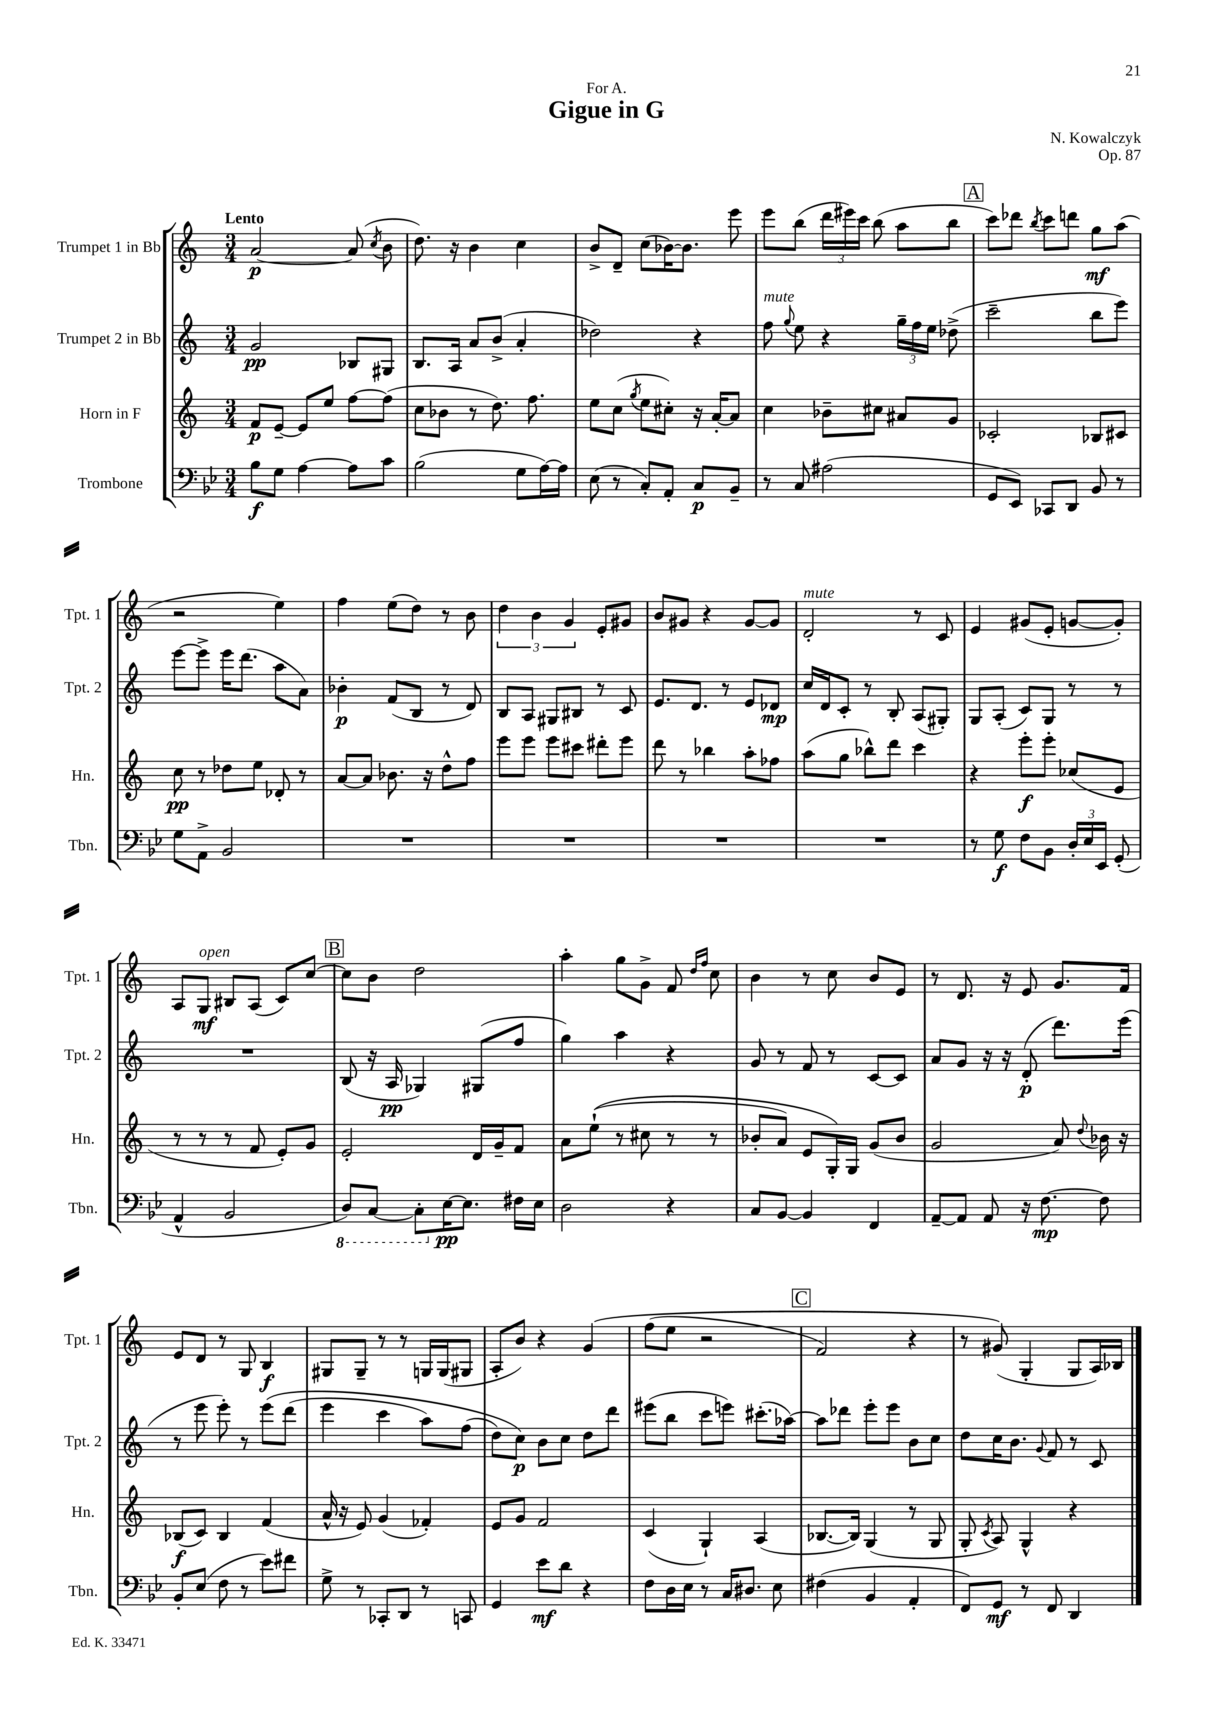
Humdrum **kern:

**kern	**dynam	**kern	**dynam	**kern	**dynam	**kern	**dynam
*part4	*part4	*part3	*part3	*part2	*part2	*part1	*part1
*staff4	*staff4	*staff3	*staff3	*staff2	*staff2	*staff1	*staff1
*I"Trombone	*	*I"Horn in F	*	*I"Trumpet 2 in Bb	*	*I"Trumpet 1 in Bb	*
*I'Tbn.	*	*I'Hn.	*	*I'Tpt. 2	*	*I'Tpt. 1	*
*clefF4	*	*clefG2	*	*clefG2	*	*clefG2	*
*k[b-e-]	*	*k[]	*	*k[]	*	*k[]	*
*M3/4	*	*M3/4	*	*M3/4	*	*M3/4	*
=1	=1	=1	=1	=1	=1	=1	=1
!	!	!	!	!	!	!LO:TX:a:B:t=Lento	!
8B-\L	f	8f/L	p	2g/	pp	[2a/	p
8G\J	.	[8e~/J	.	.	.	.	.
[4A\	.	8e/L]	.	.	.	.	.
.	.	8ee/J	.	.	.	.	.
8A\L]	.	[8ff\L	.	8B-X/L	.	(8a/]	.
.	.	.	.	.	.	8qcc/	.
8c\J	.	(8ff\J]	.	8G#X/J	.	8b\	.
=2	=2	=2	=2	=2	=2	=2	=2
(2B-\	.	8cc\L	.	8.B/L	.	8.dd\)	.
.	.	8b-X\J	.	.	.	.	.
.	.	.	.	16A/Jk	.	16r	.
.	.	8r	.	8a/L	.	4b\	.
.	.	8.dd\)	.	(8b^/J	.	.	.
8G\L	.	.	.	4a'/	.	4cc\	.
.	.	8.ff\	.	.	.	.	.
[16A\L)	.	.	.	.	.	.	.
16A\JJ]	.	.	.	.	.	.	.
=3	=3	=3	=3	=3	=3	=3	=3
(8E-\	.	8ee\L	.	2dd-X\)	.	8b^/L	.
8r	.	(8cc\J	.	.	.	8d~/J	.
.	.	8qgg/	.	.	.	.	.
8C'/L)	.	8ee\L	.	.	.	(8cc\L	.
8AA'/J	.	8cc#X'\J)	.	.	.	[16b-X\K)	.
.	.	.	.	.	.	8.b-\J]	.
8C/L	p	16r	.	4r	.	.	.
.	.	[16a'/KL	.	.	.	.	.
8BB-~/J	.	8a/J]	.	.	.	8eee\	.
=4	=4	=4	=4	=4	=4	=4	=4
!	!	!	!	!LO:TX:a:i:t=mute	!	!	!
8r	.	4cc\	.	8ff\	.	8eee\L	.
.	.	.	.	8qqgg/	.	.	.
8C/	.	.	.	8ee\	.	(8bb\J	.
(2A#X\	.	8b-X~\L	.	4r	.	24ddd\LL	.
.	.	.	.	.	.	24eee#X\)	.
.	.	.	.	.	.	24ccc\JJ	.
.	.	8cc#X\J	.	.	.	(8bb\	.
.	.	8a#X/L	.	24gg~\LL	.	8aa\L	.
.	.	.	.	24ff\	.	.	.
.	.	.	.	24ee\JJ	.	.	.
.	.	8g/J	.	(8dd-X^\	.	8bb\J	.
!!LO:REH:place=s1:t=A
=5	=5	=5	=5	=5	=5	=5	=5
8GG/L	.	2c-X'/	.	2ccc~\	.	8ccc\L)	.
8EE-/J)	.	.	.	.	.	8ddd-X\J	.
.	.	.	.	.	.	8qbb/	.
8CC-X/L	.	.	.	.	.	8ccc\L	.
8DD/J	.	.	.	.	.	8dddn\J	.
8BB-/	.	8B-X/L	.	8bb\L	.	8gg\L	mf
8r	.	8c#X/J	.	8eee\J)	.	(8aa\J	.
!!LO:LB:g=z
=6	=6	=6	=6	=6	=6	=6	=6
8G\L	.	8cc\	pp	[8eee\L	.	2r	.
8AA^\J	.	8r	.	8eee^\J]	.	.	.
2BB-/	.	8dd-X\L	.	16eee\KL	.	.	.
.	.	.	.	(8.ddd\J	.	.	.
.	.	8ee\J	.	.	.	.	.
.	.	8d-X'/	.	8aa\L	.	4ee\)	.
.	.	8r	.	8a\J)	.	.	.
=7	=7	=7	=7	=7	=7	=7	=7
2.r	.	[8a/L	.	4b-X'\	p	4ff\	.
.	.	8a/J]	.	.	.	.	.
.	.	8.b-X\	.	(8f/L	.	(8ee\L	.
.	.	.	.	8B/J	.	8dd\J)	.
.	.	16r	.	.	.	.	.
.	.	8dd^^\L	.	8r	.	8r	.
.	.	8ff\J	.	8d/)	.	8b\	.
=8	=8	=8	=8	=8	=8	=8	=8
2.r	.	8eee\L	.	8B/L	.	6dd\	.
.	.	8eee\J	.	8A/J	.	.	.
.	.	.	.	.	.	6b\	.
.	.	8eee\L	.	8G#X/L	.	.	.
.	.	.	.	.	.	6g/	.
.	.	8ccc#X\J	.	8B#X/J	.	.	.
.	.	8ddd#X'\L	.	8r	.	8e'/L	.
.	.	8eee\J	.	8c/	.	8g#X/J	.
=9	=9	=9	=9	=9	=9	=9	=9
2.r	.	8ddd\	.	8.e/L	.	8b/L	.
.	.	8r	.	.	.	8g#X/J	.
.	.	.	.	8.d/J	.	.	.
.	.	4bb-X\	.	.	.	4r	.
.	.	.	.	8r	.	.	.
.	.	8aa'\L	.	8e/L	.	[8g#/L	.
.	.	8ff-X\J	.	8d-X/J	mp	8g#/J]	.
=10	=10	=10	=10	=10	=10	=10	=10
!	!	!	!	!	!	!LO:TX:a:i:t=mute	!
2.r	.	(8aa\L	.	16cc/LL	.	2d'/	.
.	.	.	.	16d/J	.	.	.
.	.	8gg\J	.	8c'/J	.	.	.
.	.	8bb-X^^\L)	.	8r	.	.	.
.	.	8ddd\J	.	8B'/	.	.	.
.	.	4ccc\	.	(8A/L	.	8r	.
.	.	.	.	8G#X'/J)	.	8c/	.
=11	=11	=11	=11	=11	=11	=11	=11
8r	.	4r	.	8G/L	.	4e/	.
8G\	f	.	.	(8A'/J	.	.	.
8F\L	.	8eee'\L	f	8c/L)	.	(8g#X/L	.
8BB-\J	.	8eee'\J	.	8G/J	.	8e'/J	.
24D'/LL	.	(8cc-X/L	.	8r	.	[8gn/L	.
24E-/	.	.	.	.	.	.	.
24EE-/JJ	.	.	.	.	.	.	.
(8GG'/	.	8e/J	.	8r	.	8g'/J])	.
!!LO:LB:g=z
=12	=12	=12	=12	=12	=12	=12	=12
4AA^^/	.	8r	.	2.r	.	8A/L	.
!	!	!	!	!	!	!LO:TX:a:i:t=open	!
.	.	8r	.	.	.	8G/J	mf
2BB-/	.	8r	.	.	.	8B#X/L	.
.	.	8f/	.	.	.	(8A/J	.
.	.	8e'/L)	.	.	.	8c/L)	.
.	.	8g/J	.	.	.	[8cc/J	.
!!LO:REH:place=s1:t=B
=13	=13	=13	=13	=13	=13	=13	=13
*8ba	*	*	*	*	*	*	*
8DD/L)	.	2e'/	.	(8B/	.	8cc\L]	.
[8CC/J	.	.	.	16r	.	8b\J	.
.	.	.	.	16A/	pp	.	.
8CC'\L]	.	.	.	4G-X/)	.	2dd\	.
*X8ba	*	*	*	*	*	*	*
[16E-\K	pp	.	.	.	.	.	.
8.E-\J]	.	.	.	.	.	.	.
.	.	16d/LL	.	(8G#X/L	.	.	.
.	.	16g~/J	.	.	.	.	.
16F#X\LL	.	8f/J	.	8ff/J	.	.	.
16E-\JJ	.	.	.	.	.	.	.
=14	=14	=14	=14	=14	=14	=14	=14
2D\	.	8a\L	.	4gg\)	.	4aa'\	.
.	.	((8ee`\J	.	.	.	.	.
.	.	8r	.	4aa\	.	8gg\L	.
.	.	8cc#X\	.	.	.	8g^\J	.
4r	.	8r	.	4r	.	8f/	.
.	.	.	.	.	.	16qqdd/LL	.
.	.	.	.	.	.	16qqff/JJ	.
.	.	8r	.	.	.	8cc\	.
=15	=15	=15	=15	=15	=15	=15	=15
8C/L	.	8b-X'/L	.	8g/	.	4b\	.
[8BB-/J	.	8a/J)	.	8r	.	.	.
4BB-/]	.	8e/L	.	8f/	.	8r	.
.	.	16G'/L)	.	8r	.	8cc\	.
.	.	16G/JJ	.	.	.	.	.
4FF/	.	(8g/L	.	[8c/L	.	8b/L	.
.	.	8b-/J	.	8c/J]	.	8e/J	.
=16	=16	=16	=16	=16	=16	=16	=16
[8AA~/L	.	2g/	.	8a/L	.	8r	.
8AA/J]	.	.	.	8g/J	.	8.d/	.
8AA/	.	.	.	16r	.	.	.
.	.	.	.	16r	.	16r	.
16r	.	.	.	(8d'/	p	8e/	.
[8.F\	mp	.	.	.	.	.	.
.	.	8a/)	.	8.ddd\L)	.	8.g/L	.
.	.	8qqdd/	.	.	.	.	.
8F\]	.	16b-X\	.	.	.	.	.
.	.	16r	.	(16eee\Jk	.	16f/Jk	.
!!LO:LB:g=z
=17	=17	=17	=17	=17	=17	=17	=17
8BB-'/L	.	(8B-X/L	f	8r	.	8e/L	.
(8E-/J	.	8c/J)	.	8eee\	.	8d/J	.
8F\	.	4B-/	.	8eee'\)	.	8r	.
8r	.	.	.	8r	.	8G/	.
8e-\L)	.	(4f/	.	(8eee\L	.	4B/	f
8f#X\J	.	.	.	(8ddd\J	.	.	.
=18	=18	=18	=18	=18	=18	=18	=18
8G^\	.	16a^^/	.	4eee\	.	8G#X/L	.
.	.	16r	.	.	.	.	.
8r	.	8e/)	.	.	.	8G#~/J	.
8CC-X'/L	.	(4g/	.	4ccc\	.	8r	.
8DD/J	.	.	.	.	.	8r	.
8r	.	4f-X'/)	.	8aa\L)	.	16Gn/LL	.
.	.	.	.	.	.	(16G/J	.
8CCn/	.	.	.	(8ff\J	.	8G#X/J	.
=19	=19	=19	=19	=19	=19	=19	=19
4GG/	.	8e/L	.	8dd\L)	.	8A'/L	.
.	.	8g/J	.	8cc\J)	p	8b/J)	.
8e-\L	mf	2f/	.	8b\L	.	4r	.
8d\J	.	.	.	8cc\J	.	.	.
4r	.	.	.	8dd\L	.	(4g/	.
.	.	.	.	8ddd\J	.	.	.
=20	=20	=20	=20	=20	=20	=20	=20
8F\L	.	(4c/	.	(8eee#X\L	.	(8ff\L	.
16D\L	.	.	.	8bb\J	.	8ee\J	.
16E-\JJ	.	.	.	.	.	.	.
8r	.	4G`/)	.	8ccc\L	.	2r	.
16C/KL	.	.	.	8eeen\J)	.	.	.
8.D#X/J	.	.	.	.	.	.	.
.	.	(4A/	.	(8.ccc#X'\L	.	.	.
8E-\	.	.	.	.	.	.	.
.	.	.	.	[16aa-X\Jk)	.	.	.
!!LO:REH:place=s1:t=C
=21	=21	=21	=21	=21	=21	=21	=21
(4F#X\	.	[8.B-X/L	.	8aa-\L]	.	2f/)	.
.	.	.	.	8ddd-X\J	.	.	.
.	.	16B-/Jk])	.	.	.	.	.
4BB-/	.	(4G/	.	8eee'\L	.	.	.
.	.	.	.	8eee\J	.	.	.
4AA'/	.	8r	.	8b\L	.	4r	.
.	.	8G/	.	8cc\J	.	.	.
=22	=22	=22	=22	=22	=22	=22	=22
8FF/L)	.	8G'/	.	8dd\L	.	8r	.
.	.	8qc/	.	.	.	.	.
8GG/J	mf	8A/)	.	16cc\K	.	(8g#X/)	.
.	.	.	.	8.b\J	.	.	.
8r	.	4G^^/	.	.	.	4G'/	.
.	.	.	.	8qqg/	.	.	.
8FF/	.	.	.	8f/	.	.	.
4DD/	.	4r	.	8r	.	8G/L	.
.	.	.	.	8c/	.	16A/L)	.
.	.	.	.	.	.	16B-X/JJ	.
==	==	==	==	==	==	==	==
*-	*-	*-	*-	*-	*-	*-	*-
